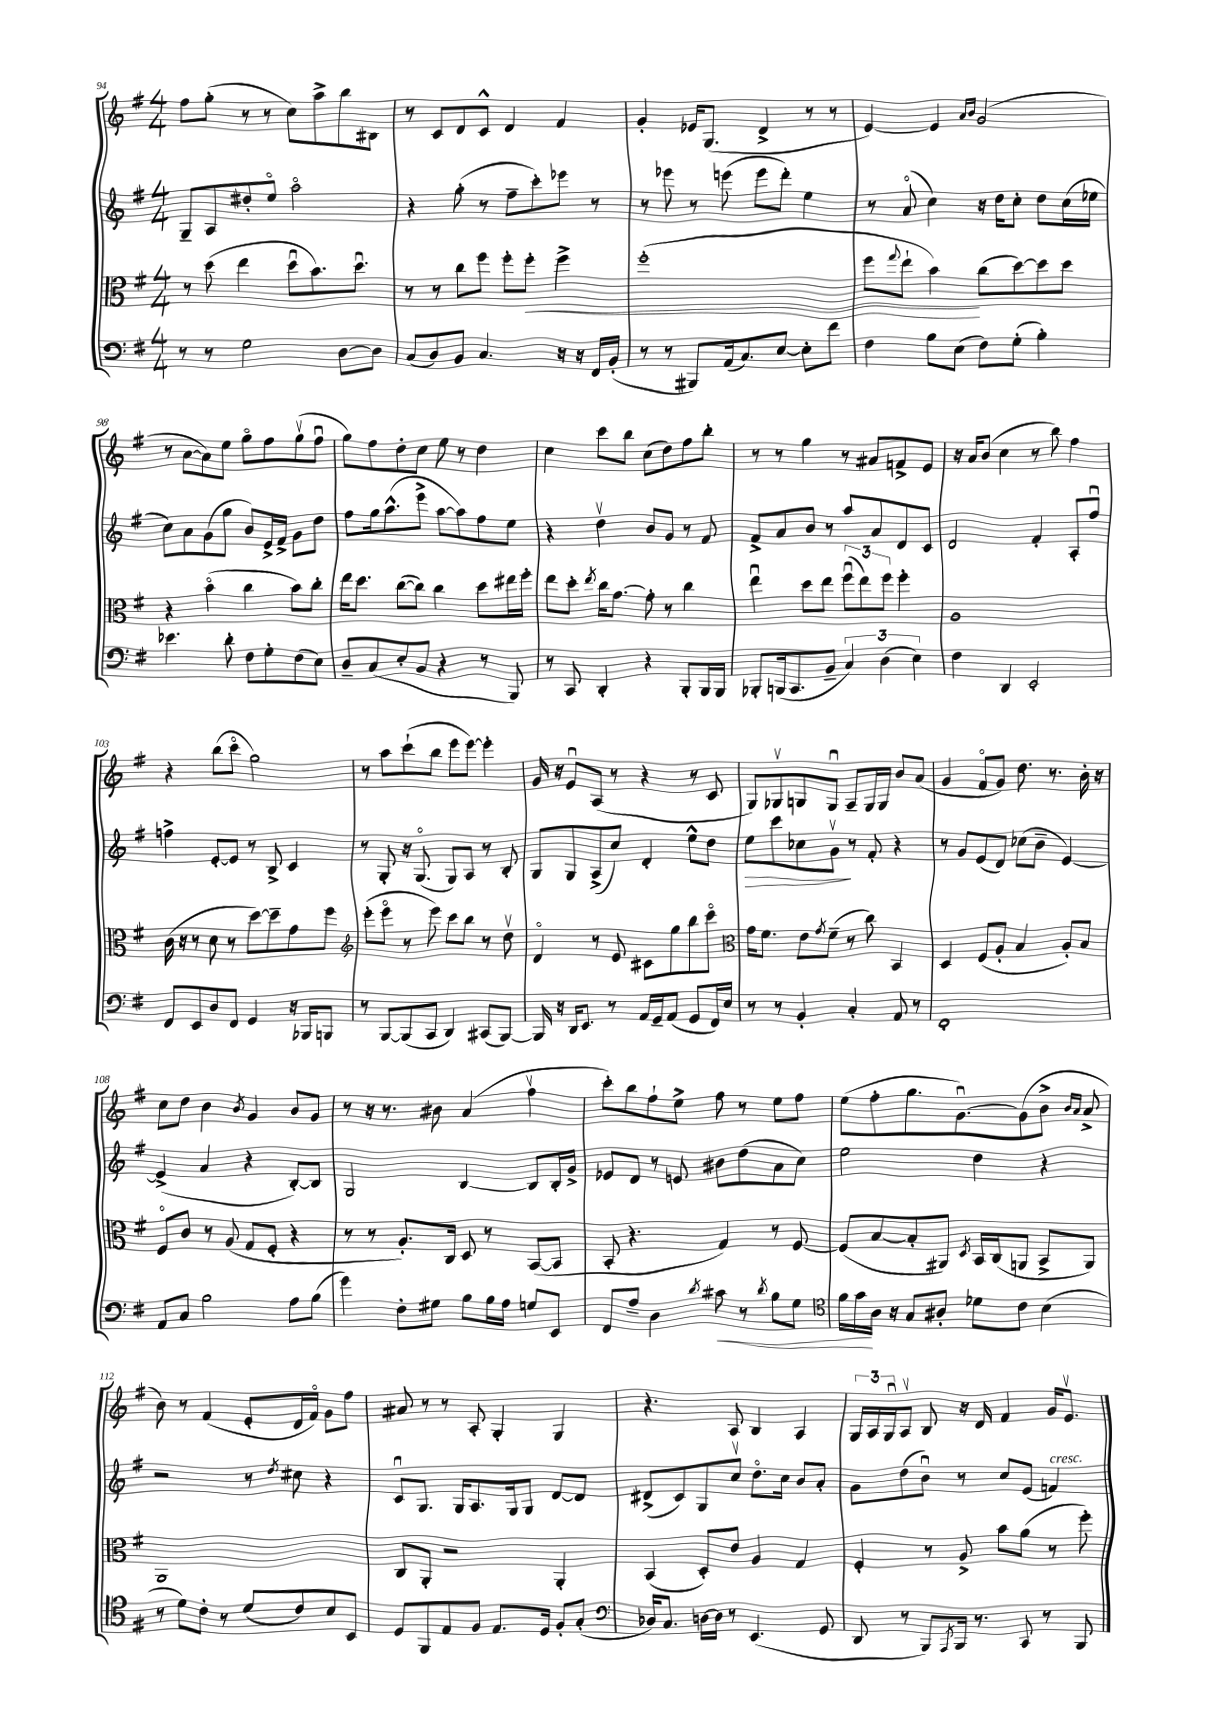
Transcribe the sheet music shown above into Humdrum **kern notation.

**kern	**dynam	**kern	**dynam	**kern	**dynam	**kern
*part4	*part4	*part3	*part3	*part2	*part2	*part1
*staff4	*staff4	*staff3	*staff3	*staff2	*staff2	*staff1
*clefF4	*	*clefC3	*	*clefG2	*	*clefG2
*k[f#]	*	*k[f#]	*	*k[f#]	*	*k[f#]
*M4/4	*	*M4/4	*	*M4/4	*	*M4/4
=94	=94	=94	=94	=94	=94	=94
8r	.	8r	.	8G~/L	.	8ff#\L
8r	.	(8dd\	.	8A/	.	(8gg'\J
2G\	.	4ee\	.	8dd#X'/	.	8r
.	.	.	.	8ee/J	.	8r
.	.	8ddu\L	.	2aa\	.	8cc\L)
.	.	8.b\)	.	.	.	8aa^\
[8D\L	.	.	.	.	.	8bb\
.	.	8.ddu\J	.	.	.	.
8D\J]	.	.	.	.	.	8B#X\J
=95	=95	=95	=95	=95	=95	=95
(8C/L	.	8r	.	4r	.	8r
8D/)	.	8r	.	.	.	8c/L
8BB/J	.	8cc\L	.	(8gg'\	.	8d/
4.C/	.	8ff#\J	.	8r	.	8c^^/J
.	.	8ff#'\L	.	8ff#~\L	.	4d/
!	!	!	!LO:HP:b	!	!	!
.	.	8ff#'\J	<	8ccc'\)	.	.
16r	.	4ff#^\	.	8eee-X\J	.	4f#/
16r	.	.	.	.	.	.
16FF#/LL	.	.	.	8r	.	.
(16BB'/JJ	.	.	.	.	.	.
=96	=96	=96	=96	=96	=96	=96
8r	.	(1ff#'	.	8r	.	4g'/
8r	.	.	.	8eee-X\	.	.
8BBB#X/L)	.	.	.	8r	.	16e-X/KL
.	.	.	.	.	.	(8.G/J
(16AA/k	.	.	.	(8eeen\	.	.
8.C/)	.	.	.	.	.	.
.	.	.	.	8eee\L	.	4d^/
[8E/J	.	.	.	8ddd'\J)	.	.
8E'\L]	.	.	.	4ee\	.	8r
8f#\J	.	.	.	.	.	8r
=97	=97	=97	=97	=97	=97	=97
4F#\	.	8ff#\L	.	8r	.	[4e/)
.	.	8qqgg/	.	.	.	.
.	.	8ee`\J	.	(8a/	.	.
8B\L	.	4b\)	.	4cc\)	.	4e/]
(8E\J	.	.	.	.	.	.
.	.	.	.	.	.	16qqa/LL
.	.	.	.	.	.	16qqb/JJ
8F#\L)	.	(8cc\L	[	16r	.	(2g/
.	.	.	.	16dd\KL	.	.
(8G'\J	.	[8dd\)	.	8cc'\J	.	.
4B'\)	.	8dd\]	.	8dd\L	.	.
.	.	8dd\J	.	(16cc\L	.	.
.	.	.	.	16ee-X\JJ	.	.
!!LO:LB:g=z
=98	=98	=98	=98	=98	=98	=98
4.e-X\	.	4r	.	8cc\L)	.	8r
.	.	.	.	8a\	.	[8a\L
.	.	(4b\	.	(8g\	.	8a\])
8d'\	.	.	.	8gg\J	.	8ee\J
8F#\L	.	4cc\	.	8b/L)	.	8gg\L
8G'\	.	.	.	16e^/L	.	8ff#\
.	.	.	.	16f#^/JJ	.	.
(8F#\	.	8b\L)	.	8g\L	.	(8ggv\
8E\J)	.	8cc'\J	.	8dd\J	.	8ff#u\J
=99	=99	=99	=99	=99	=99	=99
8D~/L	.	16ee\KL	.	8ff#\L	.	8gg\L)
.	.	8.dd\J	.	.	.	.
(8C/	.	.	.	16gg\k	.	8ff#\
.	.	.	.	(8.aa^^\	.	.
8E'/	.	([8cc\L	.	.	.	8dd'\
8BB/J	.	8cc\J])	.	8eee^\J	.	8cc\J
4r	.	4cc\	.	[8aa\L	.	8ee\
.	.	.	.	8aa\])	.	8r
8r	.	8dd\L	.	8ff#\	.	4dd\
8BBB/)	.	16ee#X\L	.	8ee\J	.	.
.	.	16ff#'\JJ	.	.	.	.
=100	=100	=100	=100	=100	=100	=100
8r	.	8ee\L	.	4r	.	4cc\
8CC/	.	8dd'\J	.	.	.	.
.	.	8qee/	.	.	.	.
4DD'/	.	16cc\KL	.	4ddv\	.	8ccc\L
.	.	[8.g\J	.	.	.	.
.	.	.	.	.	.	8bb\J
4r	.	8g'\]	.	8b/L	.	(8cc\L
.	.	8r	.	8g/J	.	8dd\)
8BBB'/L	.	4cc\	.	8r	.	8ff#\
16BBB/L	.	.	.	8f#/	.	8bb'\J
16BBB/JJ	.	.	.	.	.	.
=101	=101	=101	=101	=101	=101	=101
8BBB-X'/L	.	4eeu\	.	8f#^/L	.	8r
(16BBBn/k	.	.	.	8a/	.	8r
8.CC/	.	.	.	.	.	.
.	.	8dd\L	.	8b/J	.	4gg\
8BB~/J	.	8ee\J	.	8r	.	.
6C/)	.	(12ff#u\L	.	8aa/L	.	8r
.	.	12ee\)	.	.	.	.
.	.	.	.	8a/	.	8a#X/L
(6D\	.	12ff#\J	.	.	.	.
.	.	4ff#'\	.	8d/	.	8fn^/
6E\)	.	.	.	.	.	.
.	.	.	.	8c/J	.	8e/J
=102	=102	=102	=102	=102	=102	=102
4F#\	.	1A	.	2d/	.	16r
.	.	.	.	.	.	16a/KL
.	.	.	.	.	.	(8b/J
4DD/	.	.	.	.	.	4cc\
2EE'/	.	.	.	4f#'/	.	8r
.	.	.	.	.	.	8bb\)
.	.	.	.	8A'/L	.	4ff#\
.	.	.	.	8ff#u/J	.	.
!!LO:LB:g=z
=103	=103	=103	=103	=103	=103	=103
8FF#/L	.	(16c\	.	4ffn^\	.	4r
.	.	16r	.	.	.	.
8EE/	.	8r	.	.	.	.
8D/	.	8d\	.	[8e'/L	.	(8bb\L
8FF#/J	.	8r	.	8e/J]	.	8ccc\J
4GG/	.	[8dd\L)	.	8r	.	2gg\)
.	.	8dd~\]	.	8B^/	.	.
16r	.	8g\	.	4c/	.	.
16BBB-X/KL	.	.	.	.	.	.
8BBBn/J	.	8ff#\J	.	.	.	.
=104	=104	=104	=104	=104	=104	=104
*	*	*clefG2	*	*	*	*
8r	.	(8eee'\L	.	8r	.	8r
[8BBB/L	.	8eee\J	.	8G'/	.	8aa\L
(8BBB/]	.	8r	.	16r	.	(8ccc`\
.	.	.	.	(8.G/	.	.
8CC/J	.	8eee\)	.	.	.	8bb\J
4DD/)	.	8ccc\L	.	8G/L)	.	8eee\L
.	.	8bb\J	.	8A/J	.	[8eee\J)
(8CC#X/L	.	8r	.	8r	.	4eee'\]
[8BBB/J)	.	8ddv\	.	8B'/	.	.
=105	=105	=105	=105	=105	=105	=105
16BBB/]	.	4d/	.	8G/L	.	16g/
16r	.	.	.	.	.	16r
16DD/KL	.	.	.	8G/	.	8eu/L
8.EE/J	.	.	.	.	.	.
.	.	8r	.	(8A^/	.	(8A/J
8r	.	8e/	.	8cc/J)	.	8r
16AA/LL	.	8c#X\L	.	4d'/	.	4r
16GG~/J	.	.	.	.	.	.
(8AA/J	.	8gg\	.	.	.	.
8GG/L	.	8bb\	.	8ee^^\L	.	8r
16FF#/L)	.	8ccc\J	.	8dd\J	.	8c/
16E/JJ	.	.	.	.	.	.
=106	=106	=106	=106	=106	=106	=106
*	*	*clefC3	*	*	*	*
!	!	!	!	!	!LO:HP:b	!
8r	.	16g\KL	.	8ee\L	>	8G/L)
.	.	8.f#\J	.	.	.	.
8r	.	.	.	8ccc\	.	8G-Xv/
4BB'/	.	8e\L	.	8cc-X\	.	8Gn/
.	.	8qg/	.	.	.	.
.	.	(8f#~\J	.	8gv\J	.	8Gu/J
4C'/	.	8r	.	8r	]	8A~/L
.	.	8cc\)	.	8f#'/	.	16G/L
.	.	.	.	.	.	16G/JJ
8AA/	.	4BB/	.	4r	.	8b/L
8r	.	.	.	.	.	(8a/J
=107	=107	=107	=107	=107	=107	=107
1FF#'	.	4D/	.	8r	.	4g/
.	.	.	.	8g/L	.	.
.	.	(8F#/L	.	(8e/	.	8f#/L
.	.	8A'/J	.	8d/J)	.	8g/J)
.	.	4B/	.	(8cc-X\L	.	8.dd\
.	.	.	.	8b~\J	.	.
.	.	.	.	.	.	8.r
.	.	8A'/L)	.	[4e/)	.	.
.	.	8B/J	.	.	.	16b'\
.	.	.	.	.	.	16r
!!LO:LB:g=z
=108	=108	=108	=108	=108	=108	=108
8AA/L	.	8F#/L	.	(4e^/]	.	8cc\L
8C/J	.	8c/J	.	.	.	8dd\J
2B\	.	8r	.	4a/	.	4b\
.	.	(8A/	.	.	.	.
.	.	.	.	.	.	8qb/
.	.	8G/L	.	4r	.	4g/
.	.	8F#'/J	.	.	.	.
8A\L	.	4r	.	[8B'/L)	.	8b/L
(8B\J	.	.	.	8B/J]	.	8g/J
=109	=109	=109	=109	=109	=109	=109
4g\)	.	8r	.	2G/	.	8r
.	.	8r	.	.	.	16r
.	.	.	.	.	.	8.r
8F#'\L	.	8.A'/L)	.	.	.	.
8G#X\J	.	.	.	.	.	8b#X\
.	.	16C/Jk	.	.	.	.
8B\L	.	8D/	.	[4B/	.	(4a/
16B\L	.	8r	.	.	.	.
16A\JJ	.	.	.	.	.	.
8Gn/L	.	([8BB/L	.	8B/L]	.	4ff#v\
8EE/J	.	8BB/J]	.	16B'/L	.	.
.	.	.	.	16g^/JJ	.	.
=110	=110	=110	=110	=110	=110	=110
8FF#/L	.	8BB'/	.	8e-X/L	.	8ccc'\L)
8A~/J	.	4.r	.	8d/J	.	8bb\
4D\	.	.	.	8r	.	8ff#`\
.	.	.	.	8en/	.	8ee^\J
8qd/	.	.	.	.	.	.
!	!LO:HP:b	!	!	!	!	!
8c#X\	<	4G/)	.	8b#X\L	.	8ff#\
8r	.	.	.	(8dd\	.	8r
8qd/	.	.	.	.	.	.
8B\L	.	8r	.	8a\	.	8ee\L
8G\J	.	[8F#/	.	8cc\J)	.	8ff#\J
=111	=111	=111	=111	=111	=111	=111
*clefC4	*	*	*	*	*	*
16f#\LL	.	(8F#/L]	.	2ee\	.	(8ee\L
16g\	.	.	.	.	.	.
16A\JJ	[	[8B/	.	.	.	8ff#'\
16r	.	.	.	.	.	.
8G/L	.	8B'/]	.	.	.	8.gg\
8A#X'/J	.	8AA#X/J)	.	.	.	.
.	.	.	.	.	.	[8.gu\)
.	.	8qD/	.	.	.	.
8d-X\L	.	16BB/LL	.	4dd\	.	.
.	.	(16C/J	.	.	.	.
8c\J	.	8AAn/J	.	.	.	(8g\]
(4B\	.	8BB^/L	.	4r	.	8b^\J
.	.	.	.	.	.	16qqb/LL
.	.	.	.	.	.	16qqa/JJ
.	.	8AA/J)	.	.	.	8a^/
!!LO:LB:g=z
=112	=112	=112	=112	=112	=112	=112
8r	.	1AA	.	2r	.	8b\)
8d\L)	.	.	.	.	.	8r
8c'\J	.	.	.	.	.	(4f#/
8r	.	.	.	.	.	.
(8d/L	.	.	.	8r	.	8e'/L
.	.	.	.	8qdd/	.	.
8c/)	.	.	.	8cc#X\	.	16d/L
.	.	.	.	.	.	16f#/JJ)
8B/	.	.	.	4r	.	8g\L
8BB/J	.	.	.	.	.	8ff#\J
=113	=113	=113	=113	=113	=113	=113
8D/L	.	8C/L	.	8cu/L	.	8a#X/
8FF#/	.	8AA'/J	.	8.G/J	.	8r
8E/	.	2r	.	.	.	8r
.	.	.	.	16G/KL	.	.
8F#/J	.	.	.	8.A/	.	8A'/
8.E/L	.	.	.	.	.	4G'/
.	.	.	.	16G/k	.	.
.	.	.	.	8G/J	.	.
16D/Jk	.	.	.	.	.	.
8F#'/L	.	4AA'/	.	[8d/L	.	4G/
(8G'/J	.	.	.	8d/J]	.	.
=114	=114	=114	=114	=114	=114	=114
*clefF4	*	*	*	*	*	*
16D-X/KL)	.	(4BB/	.	(8d#X^/L	.	4.r
8.C/J	.	.	.	.	.	.
.	.	.	.	8c/)	.	.
[16Dn\LL	.	8D'/L)	.	8G/	.	.
16D\JJ]	.	.	.	.	.	.
8r	.	8e/J	.	8ccv/J	.	8A/
(4.EE/	.	4A/	.	8.dd\L	.	4B/
.	.	.	.	16cc\Jk	.	.
.	.	4G/	.	8b/L	.	4A/
8GG/	.	.	.	8a'/J	.	.
=115	=115	=115	=115	=115	=115	=115
8DD/	.	4F#'/	.	8g\L	.	24G/LL
.	.	.	.	.	.	24A/
.	.	.	.	.	.	24Gu/J
8r	.	.	.	(8dd\	.	8Av/J
8BBB/L)	.	8r	.	8bu\J)	.	8B/
8qAAA/	.	.	.	.	.	.
16BBB/Jk	.	8A^/	.	8r	.	16r
8.r	.	.	.	.	.	16d/
.	.	8b\L	.	8cc/L	.	4f#/
8CC/	.	(8a\J	.	(8e/J	.	.
!	!	!	!	!LO:TX:a:i:t=cresc.	!	!
8r	.	8r	.	4fn/)	.	16g/KL
.	.	.	.	.	.	8.ev/J
8BBB/	.	8ff#'\)	.	.	.	.
==	==	==	==	==	==	==
*-	*-	*-	*-	*-	*-	*-
